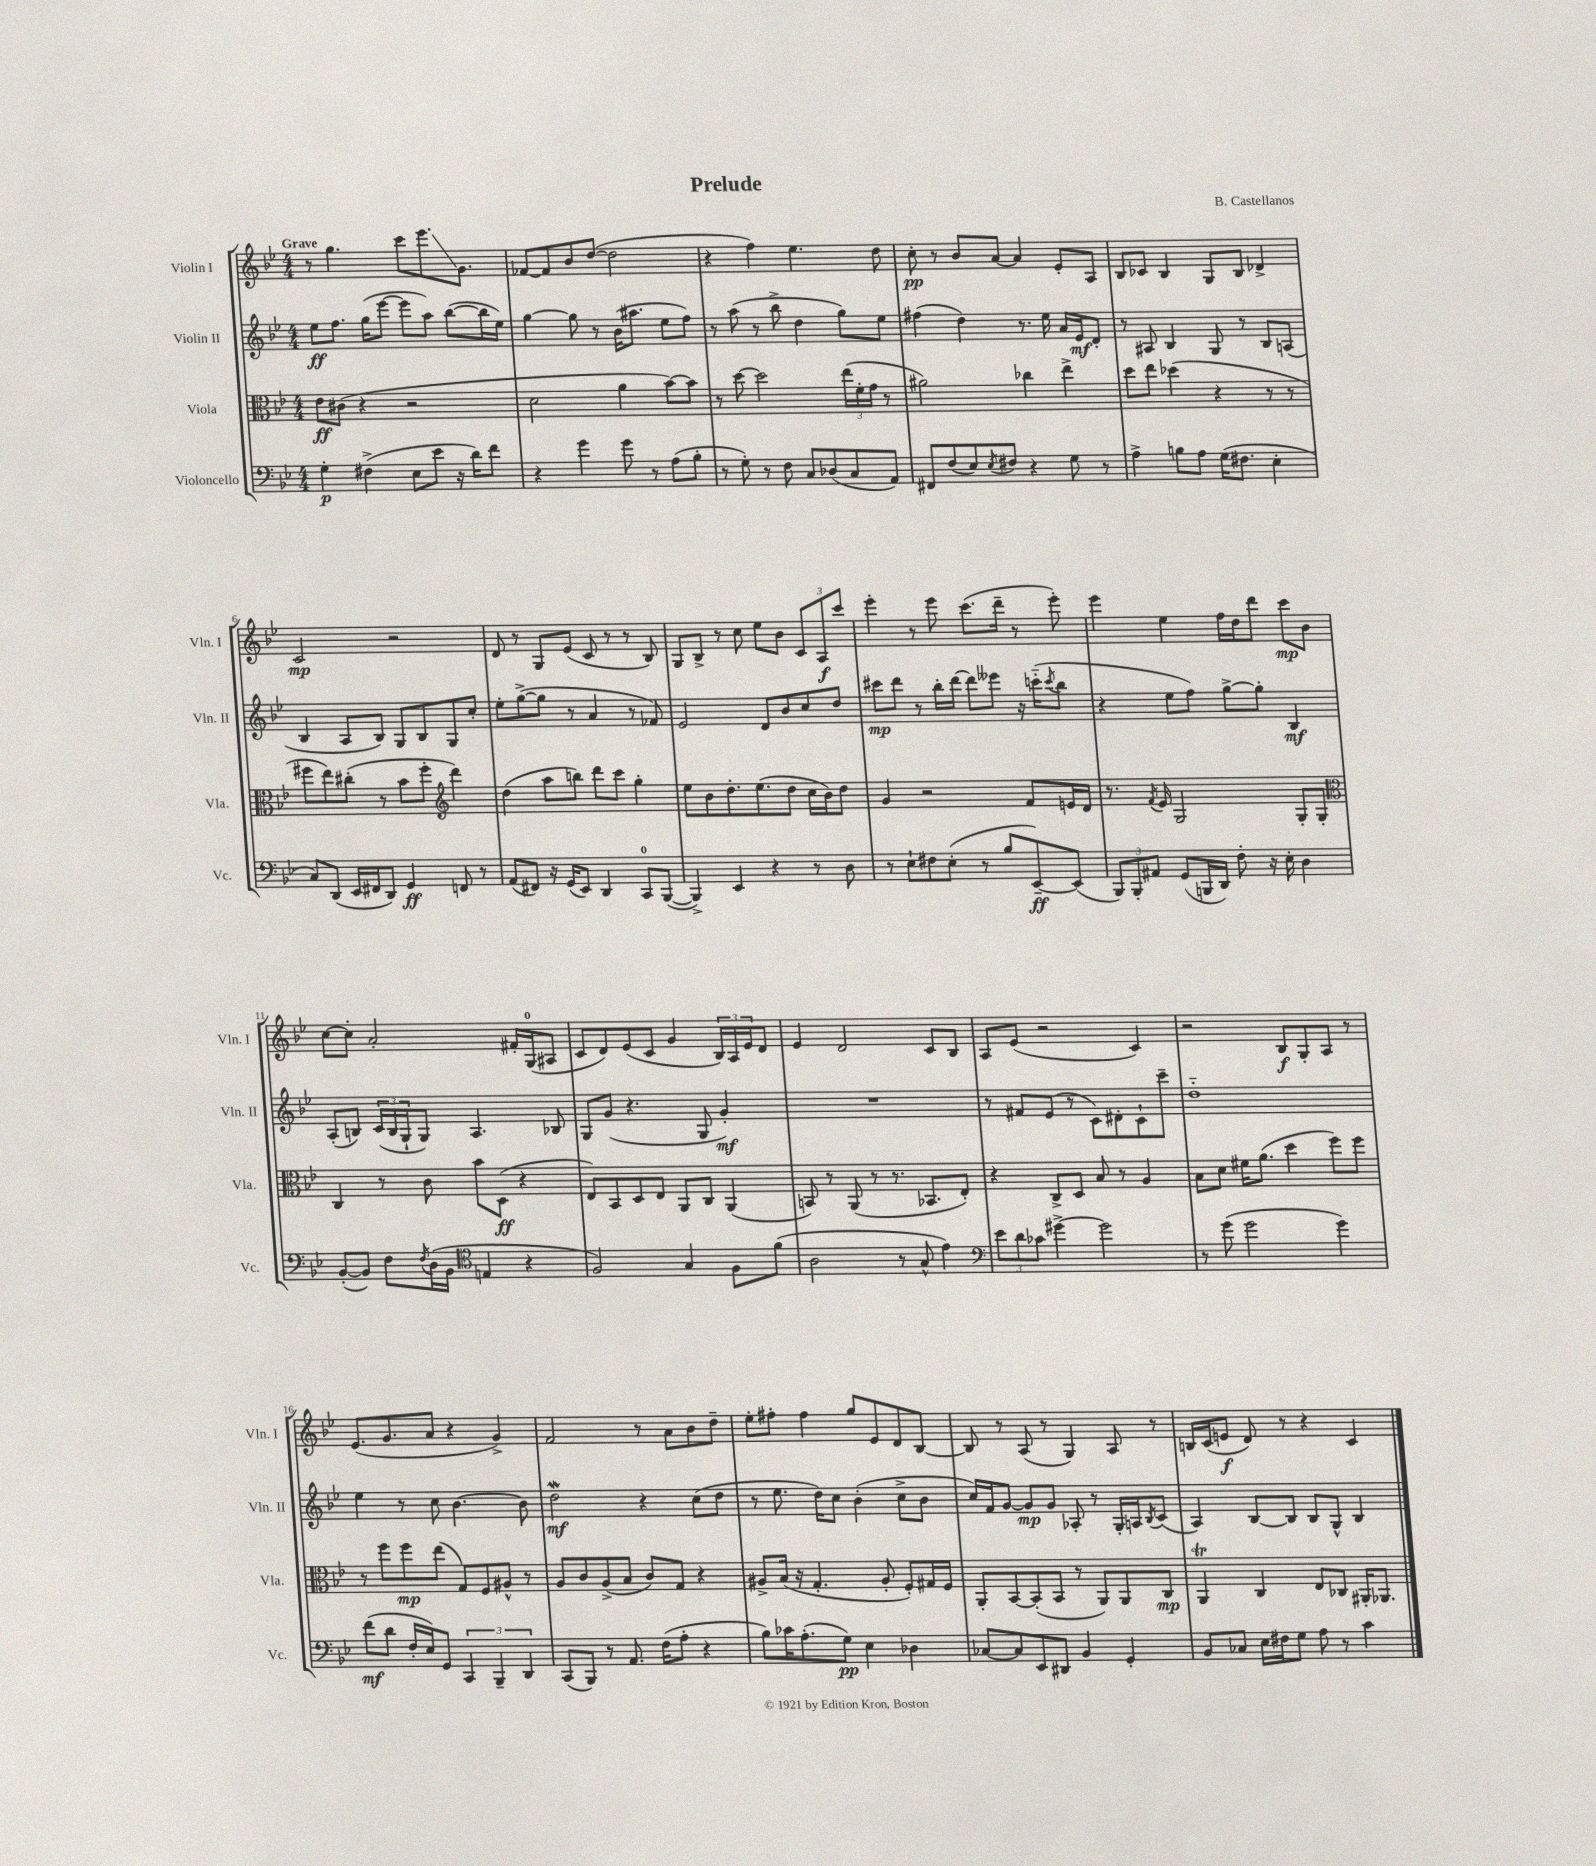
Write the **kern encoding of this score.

**kern	**kern	**kern	**kern
*staff4	*staff3	*staff2	*staff1
*clefF4	*clefC3	*clefG2	*clefG2
*k[b-e-]	*k[b-e-]	*k[b-e-]	*k[b-e-]
*M4/4	*M4/4	*M4/4	*M4/4
4G'	8e-	8ee-	8r
.	(8c#	8.ff	4.gg
(4F#^	4r	.	.
.	.	(16gg	.
.	.	[8eee-	.
8E-	2r	8eee-]	8ccc
8e-	.	8aa)	8.eee-
16r	.	([8bb-	.
16d)	.	.	8.g
8f	.	16bb-]	.
.	.	16ee-)	.
=	=	=	=
4r	2d	[4gg	[8f-
.	.	.	8f-]
4g	.	8gg]	8b-
.	.	8r	([8dd
8g	4a	(16b-	2dd]
.	.	8.aa#	.
8r	.	.	.
(8A	[8b-)	8ee-	.
8B-'	8b-]	8ff)	.
=	=	=	=
8r	8r	8r	4r
8G')	[8dd	(8aa	.
8r	2dd]	8r	4ff)
8F	.	8bb-^	.
8C	.	4dd	4.ee-
(8D-	.	.	.
8C	(24ee-	8gg)	.
.	24f'	.	.
.	24g	.	.
8AA)	8r	8ee-	8dd
=	=	=	=
8FF#	2a#)	(4ff#	8cc'
(8F	.	.	8r
8E-)	.	4dd)	8b-
8qE-	.	.	.
8F#	.	.	[8a
4r	4cc-	8.r	4a]
.	.	16ee-	.
8G	4ee-^	16a	8e-'
.	.	16e-	.
8r	.	8d'	8A
=	=	=	=
4A^	8dd	8r	8B-
.	8ee-	8A#	8c-
8B	(4dd-	4B-	4B-
8A	.	.	.
(16G	4r	8G	8G
8.F#	.	.	.
.	.	8r	8B-
4E-'	8r	8B-	4d-^
.	8r	(8A	.
=	=	=	=
8C)	8ff#	4B-	2c
(8DD	8ee-)	.	.
16EE-	(8cc#'	8A	.
16FF#	.	.	.
8DD)	8r	8B-)	.
4GG	8b-	8G	2r
.	8ff#'	8B-	.
*	*clefG2	*	*
8FF	4ddd)	8G	.
8r	.	8cc'	.
=	=	=	=
(8AA	(4dd	8ee-'	8d
8FF#)	.	([8gg^	8r
16r	8aa	8gg]	8G
(16GG	.	.	.
8EE-)	8bb)	8r	(8e-
4DD	8ddd	4a	8c
.	8ccc	.	8r
8CC	4gg'	8r	8r
([8BBB-	.	8f-)	8B-)
=	=	=	=
4BBB-^])	8ee-	2e-	8G
.	8b-	.	8B-^
4EE-	8.dd'	.	8r
.	.	.	8cc
.	(8.ee-	.	.
4r	.	8d	8ee-
.	8dd	8b-	8b-
8r	16cc	8cc	12c
.	16b-)	.	.
.	.	.	12A
8D	8dd	8dd	.
.	.	.	12ccc
=	=	=	=
8r	4g	8ccc#	4eee-'
8E-`	.	8ddd	.
8F#	2r	8r	8r
(8E-'	.	16bb-'	8eee-
.	.	[16ddd	.
8r	.	8ddd]	(8.ccc
8B-	.	8eee--	.
.	.	.	16ddd~
[8EE-~)	8f	16r	8r
.	.	(16ccc'~	.
.	.	8qccc	.
(8EE-]	16e	8bb-	8eee-')
.	16d	.	.
=	=	=	=
12BBB-)	8.r	4r	4eee-
12BBB-'	.	.	.
12AA#	.	.	.
.	8qf	.	.
.	16e-	.	.
(8GG	2G	8ee-	4ee-
16BBB	.	8ff)	.
16DD)	.	.	.
8F'	.	[8gg^	16ff
.	.	.	16dd
16r	.	8gg']	8ddd
16E-'	.	.	.
4D	8G'	4B-	8ccc
.	8G'	.	8b-
=	=	=	=
*	*clefC3	*	*
([8BB-'	4C	(8A'	[8cc
8BB-])	.	8B)	8cc']
8F	8r	(24c	2a'
.	.	24B	.
.	.	24G`	.
8qF	.	.	.
(16D	8c	8G)	.
16BB-	.	.	.
*clefC4	*	*	*
4E	8b-	4.A	.
.	(8D	.	.
4r	4r	.	16f#'
.	.	.	(16G
.	.	8B-	8A#
=	=	=	=
2F)	8E-)	8G	8c
.	8BB-	(8g	8d)
.	8D	4.r	(8e-
.	8E-	.	8c
4G	8AA	.	4g
.	8C	8G	.
8F	(4AA	4g')	24B-)
.	.	.	24A
.	.	.	24e-
(8f	.	.	8d
=	=	=	=
2A	8BB)	1r	4e-
.	8r	.	.
.	(8AA	.	2d
.	8r	.	.
8r	8.r	.	.
8G^^	.	.	.
.	8.BB-	.	.
4e-)	.	.	8c
.	8E-')	.	8B-
=	=	=	=
*clefF4	*	*	*
12e-	4r	8r	8A
12d	.	.	.
.	.	8f#	(8e-
12c-	.	.	.
[4g#^	8C^	(8e-	2r
.	8D	8r	.
2g#]	8B-	8c)	.
.	8r	8d#'	.
.	4A	8c`	4c)
.	.	8ccc~	.
=	=	=	=
8r	8B-	1dd'~	2r
(8g	8d	.	.
2g	16f#	.	.
.	(8.a	.	.
.	4dd	.	8B-
.	.	.	8G'
4g)	8ff)	.	8A
.	8ff	.	8r
=	=	=	=
(8f	8r	4ee-	(8.e-
8d	8ff	.	.
.	.	.	8.g
16F'	8ff	8r	.
16E-)	.	.	.
8GG	(8ee-	8cc	8a
6CC	8G)	[4.b-	4r
.	8F	.	.
6BBB-~	.	.	.
.	8A#^^	.	4g^)
6DD	.	.	.
.	8r	8b-]	.
=	=	=	=
(8CC	8A	2dd	2f
8BBB-)	8c	.	.
8r	(8A^	.	.
8.AA	8B-	.	.
.	8c)	4r	8r
(16F	.	.	.
8A'	8G	.	8a
4r	4r	(8cc	8b-
.	.	8dd	8dd~
=	=	=	=
8B-)	8A#^	8r	8ee-'
16c-	(16B-	8.ee-	8ff#'
(8.A'	16r	.	.
.	4.G'	.	4ff#
.	.	16dd)	.
8G)	.	8cc	.
4E-	.	(4b-'	8gg
.	8A#'	.	8e-
4D-	8F')	8cc^	8d
.	16G#	8b-	[8B-
.	16F	.	.
=	=	=	=
[8C-	8AA'	16cc)	8B-]
.	.	16f	.
8C-]	[8BB-	[8g	8r
8EE-	(8BB-']	8g]	(8A
8DD#	8BB-	8g	8r
4BB-	8r	8A-'	4G)
.	8AA)	8r	.
4GG'	8AA	16G'	8A
.	.	16A	.
.	.	8qB-	.
.	8C	(8c	8r
=	=	=	=
8BB-	4AA	4A)	16B
.	.	.	(16c
8C-	.	.	8e
16E-	4C	[8B-	8d)
16F#	.	.	.
8G	.	8B-]	8r
8A	8E-	8B-	4r
8r	8C-	8G^^	.
4c	16AA#'	4B-	4c
.	8.AA-	.	.
==	==	==	==
*-	*-	*-	*-
